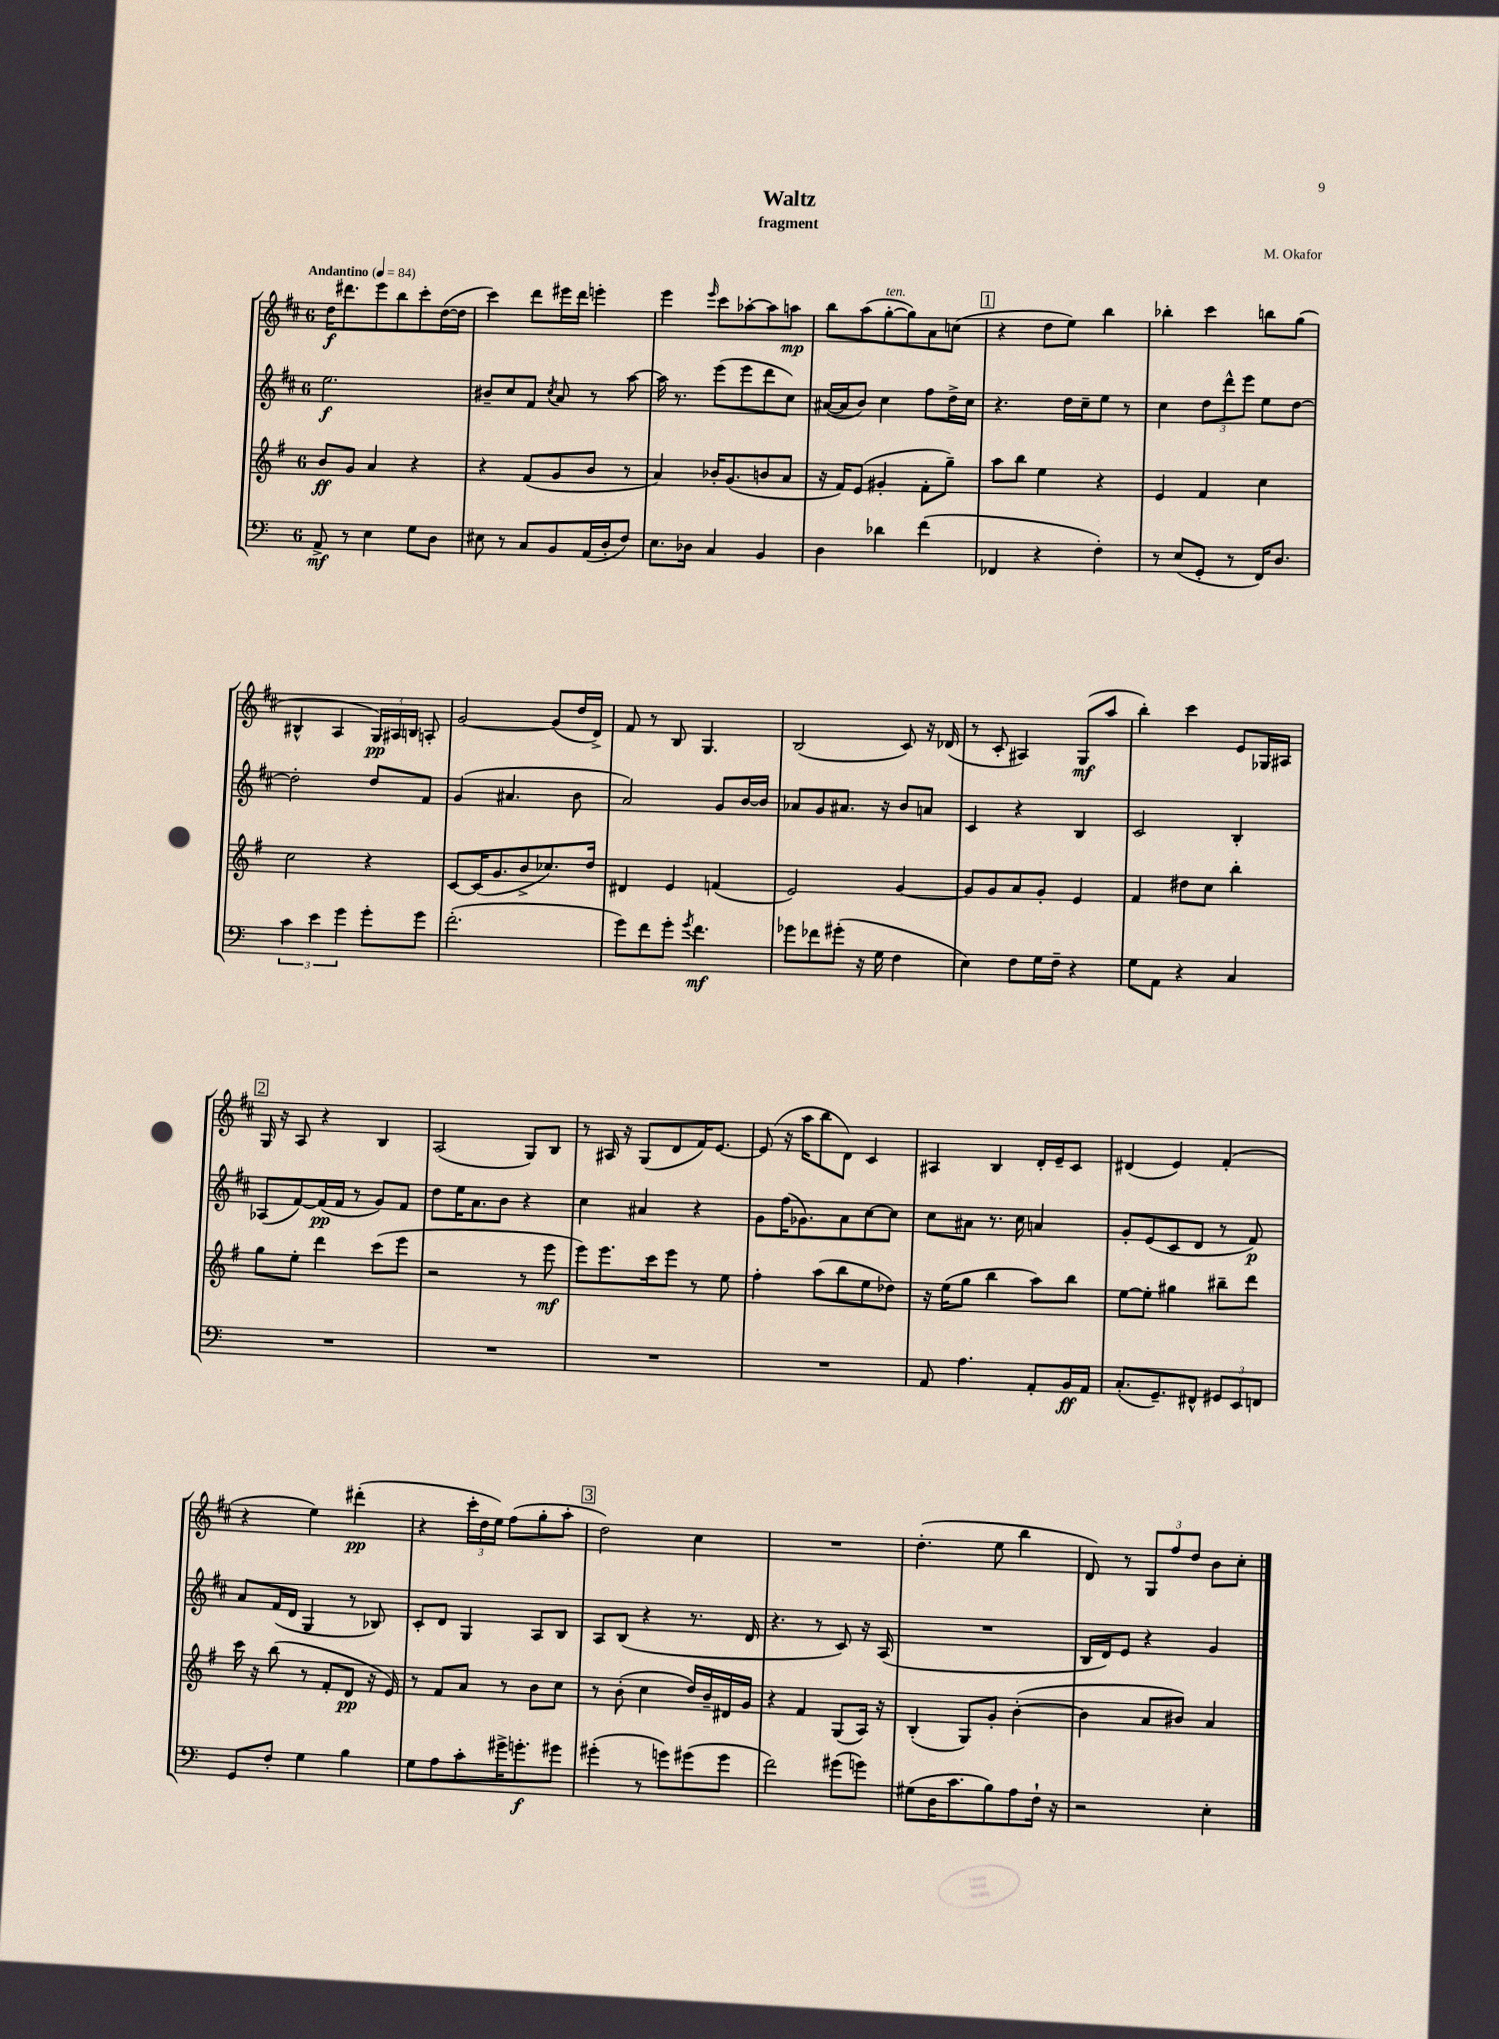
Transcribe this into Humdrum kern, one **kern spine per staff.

**kern	**dynam	**kern	**dynam	**kern	**dynam	**kern	**dynam
*part4	*part4	*part3	*part3	*part2	*part2	*part1	*part1
*staff4	*staff4	*staff3	*staff3	*staff2	*staff2	*staff1	*staff1
*clefF4	*	*clefG2	*	*clefG2	*	*clefG2	*
*k[]	*	*k[f#]	*	*k[f#c#]	*	*k[f#c#]	*
*M6/8	*	*M6/8	*	*M6/8	*	*M6/8	*
*MM84	*	*MM84	*	*MM84	*	*MM84	*
=1	=1	=1	=1	=1	=1	=1	=1
!	!	!	!	!	!	!LO:TX:a:B:t=Andantino	!
8AA^/	mf	8b/L	ff	2.ee\	f	16dd\KL	f
.	.	.	.	.	.	8.ddd#X\	.
8r	.	8g/J	.	.	.	.	.
4E\	.	4a/	.	.	.	8eee\	.
.	.	.	.	.	.	8bb\	.
8G\L	.	4r	.	.	.	8ccc#'\	.
8D\J	.	.	.	.	.	([16dd\L	.
.	.	.	.	.	.	16dd\JJ]	.
=2	=2	=2	=2	=2	=2	=2	=2
8E#X\	.	4r	.	8b#X~/L	.	4ccc#\)	.
8r	.	.	.	8cc#/	.	.	.
8C/L	.	(8f#/L	.	8f#/J	.	8ddd\L	.
.	.	.	.	8qcc#/	.	.	.
8BB/	.	8g/	.	8a/	.	16eee#X\L	.
.	.	.	.	.	.	16ddd\JJ	.
(16AA/L	.	8b/J	.	8r	.	4eeen'\	.
16D'/J	.	.	.	.	.	.	.
8F/J)	.	8r	.	[8aa\	.	.	.
=3	=3	=3	=3	=3	=3	=3	=3
8.E\L	.	4a/)	.	16aa\]	.	4eee\	.
.	.	.	.	8.r	.	.	.
16D-X\Jk	.	.	.	.	.	.	.
.	.	.	.	.	.	16qqeee/	.
4C/	.	16b-X'/KL	.	(8eee\L	.	8ccc#\L	.
.	.	(8.g/	.	.	.	.	.
.	.	.	.	8eee\	.	[8aa-X'\	.
4BB/	.	8bn/	.	8ddd\	.	8aa-\]	.
.	.	8a/J	.	8cc#\J)	.	8aan\J	mp
=4	=4	=4	=4	=4	=4	=4	=4
4D\	.	16r	.	([16a#X/LL	.	8bb\L	.
.	.	16f#/KL)	.	16a#/J]	.	.	.
.	.	(8e/J	.	8b/J)	.	(8aa\	.
!	!	!	!	!	!	!LO:TX:a:i:t=ten.	!
4d-X\	.	4g#X'/	.	4cc#\	.	[8gg'\	.
.	.	.	.	.	.	8gg\])	.
(4f\	.	8f#'\L	.	8ff#\L	.	8a\	.
.	.	8gg~\J)	.	16dd^\L	.	(8ccn\J	.
.	.	.	.	16cc#\JJ	.	.	.
!!LO:REH:place=s1:t=1
=5	=5	=5	=5	=5	=5	=5	=5
4FF-X/	.	8aa\L	.	4.r	.	4r	.
.	.	8bb\J	.	.	.	.	.
4r	.	4ee\	.	.	.	8dd\L	.
.	.	.	.	16dd\LL	.	8ee\J)	.
.	.	.	.	16cc#~\J	.	.	.
4F'\)	.	4r	.	8ee\J	.	4bb\	.
.	.	.	.	8r	.	.	.
=6	=6	=6	=6	=6	=6	=6	=6
8r	.	4e/	.	4cc#\	.	4bb-X'\	.
(8E/L	.	.	.	.	.	.	.
8GG'/J	.	4f#/	.	12dd\L	.	4ccc#\	.
.	.	.	.	12ddd^^\	.	.	.
8r	.	.	.	.	.	.	.
.	.	.	.	12eee\J	.	.	.
16FF/KL)	.	4cc\	.	8ee\L	.	8bbn\L	.
8.D/J	.	.	.	.	.	.	.
.	.	.	.	[8dd\J	.	(8gg\J	.
!!LO:LB:g=z
=7	=7	=7	=7	=7	=7	=7	=7
6c\	.	2cc\	.	2dd'\]	.	4B#X^^/	.
6e\	.	.	.	.	.	.	.
.	.	.	.	.	.	4A/	.
6g\	.	.	.	.	.	.	.
8g'\L	.	4r	.	8dd/L	.	24G/LL)	pp
.	.	.	.	.	.	24A#X/	.
.	.	.	.	.	.	24Bn/JJ	.
8g\J	.	.	.	8f#/J	.	8An'/	.
=8	=8	=8	=8	=8	=8	=8	=8
(2.f'\	.	[8c/L	.	(4g/	.	[2g/	.
.	.	(16c/K]	.	.	.	.	.
.	.	8.g/	.	.	.	.	.
.	.	.	.	4.a#X/	.	.	.
.	.	8b^/	.	.	.	.	.
.	.	8.cc-X/)	.	.	.	(8g/L]	.
.	.	.	.	8b\	.	16dd/L	.
.	.	16dd/Jk	.	.	.	16d^/JJ)	.
=9	=9	=9	=9	=9	=9	=9	=9
8g\L)	.	4d#X/	.	2a/)	.	8f#/	.
8f\	.	.	.	.	.	8r	.
8g'\J	.	4e/	.	.	.	8B/	.
8qg/	.	.	.	.	.	.	.
4.f\	mf	.	.	.	.	4.G/	.
.	.	(4fn/	.	8g/L	.	.	.
.	.	.	.	[16b/L	.	.	.
.	.	.	.	16b/JJ]	.	.	.
=10	=10	=10	=10	=10	=10	=10	=10
8g-X\L	.	2e/)	.	8a-X/L	.	(2B/	.
8f-X\	.	.	.	8g/	.	.	.
(8g#X'\J	.	.	.	8.a#X/J	.	.	.
16r	.	.	.	.	.	.	.
16G\	.	.	.	16r	.	.	.
4F\	.	[4g/	.	8b/L	.	8c#/)	.
.	.	.	.	8an/J	.	16r	.
.	.	.	.	.	.	(16d-X/	.
=11	=11	=11	=11	=11	=11	=11	=11
4E\)	.	8g/L]	.	4c#/	.	8r	.
.	.	8g/	.	.	.	8c#'/	.
8F\L	.	8a/	.	4r	.	4A#X/)	.
16G\L	.	8g'/J	.	.	.	.	.
16F~\JJ	.	.	.	.	.	.	.
4r	.	4e/	.	4B/	.	(8G/L	mf
.	.	.	.	.	.	8aa/J	.
=12	=12	=12	=12	=12	=12	=12	=12
8G\L	.	4f#/	.	2c#/	.	4bb'\)	.
8AA\J	.	.	.	.	.	.	.
4r	.	8dd#X\L	.	.	.	4ccc#\	.
.	.	8cc\J	.	.	.	.	.
4C/	.	4bb'\	.	4B'/	.	8e/L	.
.	.	.	.	.	.	16G-X/L	.
.	.	.	.	.	.	16A#X/JJ	.
!!LO:LB:g=z
!!LO:REH:place=s1:t=2
=13	=13	=13	=13	=13	=13	=13	=13
2.r	.	8gg\L	.	(8A-X/L	.	16G/	.
.	.	.	.	.	.	16r	.
.	.	8ee'\J	.	[8f#/)	.	8A/	.
.	.	4ddd\	.	(16f#/L]	pp	4r	.
.	.	.	.	16f#/JJ	.	.	.
.	.	.	.	8r	.	.	.
.	.	(8ccc\L	.	8g/L)	.	4B/	.
.	.	8eee\J	.	8f#/J	.	.	.
=14	=14	=14	=14	=14	=14	=14	=14
2.r	.	2r	.	8dd\L	.	(2A/	.
.	.	.	.	16ee\K	.	.	.
.	.	.	.	8.a\	.	.	.
.	.	.	.	8b\J	.	.	.
.	.	8r	.	4r	.	8G/L)	.
.	.	8eee\	mf	.	.	8B/J	.
=15	=15	=15	=15	=15	=15	=15	=15
2.r	.	8eee\L)	.	4cc#\	.	8r	.
.	.	8.eee\	.	.	.	16A#X/	.
.	.	.	.	.	.	16r	.
.	.	.	.	4a#X/	.	(8G/L	.
.	.	16ccc\k	.	.	.	.	.
.	.	8eee\J	.	.	.	8d/	.
.	.	8r	.	4r	.	16f#/K)	.
.	.	.	.	.	.	[8.e/J	.
.	.	8ee\	.	.	.	.	.
=16	=16	=16	=16	=16	=16	=16	=16
2.r	.	4ff#'\	.	8g\L	.	(8e/]	.
.	.	.	.	(16ff#\K	.	16r	.
.	.	.	.	8.g-X\)	.	16aa\KL	.
.	.	(8aa\L	.	.	.	8bb\	.
.	.	8bb\	.	8a\	.	8d\J)	.
.	.	8ee\	.	[8cc#\	.	4c#/	.
.	.	8dd-X\J)	.	8cc#\J]	.	.	.
=17	=17	=17	=17	=17	=17	=17	=17
8AA/	.	16r	.	8cc#\L	.	4A#X/	.
.	.	(16ee\KL	.	.	.	.	.
4.A\	.	8gg\J	.	8a#X\J	.	.	.
.	.	4bb\	.	8.r	.	4B/	.
.	.	.	.	16cc#\	.	.	.
8AA'/L	.	8aa\L)	.	4an/	.	16d'/LL	.
.	.	.	.	.	.	16e~/J	.
16BB/L	ff	8bb\J	.	.	.	8c#/J	.
16AA/JJ	.	.	.	.	.	.	.
=18	=18	=18	=18	=18	=18	=18	=18
(8.C'/L	.	[8ee\L	.	8g'/L	.	(4d#X/	.
.	.	8ee'\J]	.	(8e/	.	.	.
8.GG~/)	.	.	.	.	.	.	.
.	.	4gg#X\	.	8c#/	.	4e/)	.
8FF#X^^/J	.	.	.	8d/J	.	.	.
12GG#X/L	.	8bb#X~\L	.	8r	.	(4f#'/	.
12EE/	.	.	.	.	.	.	.
.	.	8ddd\J	.	8f#/)	p	.	.
12FFn/J	.	.	.	.	.	.	.
!!LO:LB:g=z
=19	=19	=19	=19	=19	=19	=19	=19
8GG/L	.	16ccc\	.	8a/L	.	4r	.
.	.	16r	.	.	.	.	.
8F'/J	.	(8bb\	.	(16f#/L	.	.	.
.	.	.	.	16d/JJ	.	.	.
4G\	.	8r	.	4G/	.	4ee\)	.
.	.	8f#'/L	.	.	.	.	.
4B\	.	8d/J	pp	8r	.	(4ddd#X'\	pp
.	.	16r	.	8B-X/)	.	.	.
.	.	16e/)	.	.	.	.	.
=20	=20	=20	=20	=20	=20	=20	=20
8G\L	.	8r	.	8c#'/L	.	4r	.
8A\	.	8f#/L	.	8d/J	.	.	.
8c'\	.	8a/J	.	4G/	.	24ccc#'\LL	.
.	.	.	.	.	.	24dd\	.
.	.	.	.	.	.	24ee\JJ)	.
16g#X^\K	.	8r	.	.	.	(8ff#\L	.
8.gn'\	f	.	.	.	.	.	.
.	.	8b\L	.	8A/L	.	8gg'\	.
8g#X\J	.	8cc\J	.	8B/J	.	8aa'\J	.
!!LO:REH:place=s1:t=3
=21	=21	=21	=21	=21	=21	=21	=21
(4g#X'\	.	8r	.	8A/L	.	2dd\)	.
.	.	(8b'\	.	(8B/J	.	.	.
8r	.	4cc\	.	4r	.	.	.
8gn\L)	.	.	.	.	.	.	.
(8g#X\	.	16dd/LL)	.	8.r	.	4cc#\	.
.	.	16b~/	.	.	.	.	.
8g#\J	.	16d#X/	.	.	.	.	.
.	.	16g/JJ	.	16d/	.	.	.
=22	=22	=22	=22	=22	=22	=22	=22
2f\)	.	4r	.	4.r	.	2.r	.
.	.	4f#/	.	.	.	.	.
.	.	.	.	8r	.	.	.
(8g#X\L	.	(8G/L	.	8c#/)	.	.	.
8gn\J)	.	16A/Jk)	.	16r	.	.	.
.	.	16r	.	(16A/	.	.	.
=23	=23	=23	=23	=23	=23	=23	=23
(8G#X\L	.	(4B'/	.	2.r	.	(4.dd'\	.
16D\K	.	.	.	.	.	.	.
8.c\	.	.	.	.	.	.	.
.	.	8G/L)	.	.	.	.	.
8B\)	.	8g'/J	.	.	.	8ee\	.
8A\	.	([4b'\	.	.	.	4bb\	.
16F`\Jk	.	.	.	.	.	.	.
16r	.	.	.	.	.	.	.
=24	=24	=24	=24	=24	=24	=24	=24
2r	.	4b\]	.	16B/LL	.	8d/)	.
.	.	.	.	16d/J)	.	.	.
.	.	.	.	8e/J	.	8r	.
.	.	8a/L	.	4r	.	12G/L	.
.	.	.	.	.	.	12ff#/	.
.	.	8b#X/J)	.	.	.	.	.
.	.	.	.	.	.	12dd/J	.
4E'\	.	4a/	.	4g/	.	8b\L	.
.	.	.	.	.	.	8cc#'\J	.
==	==	==	==	==	==	==	==
*-	*-	*-	*-	*-	*-	*-	*-
